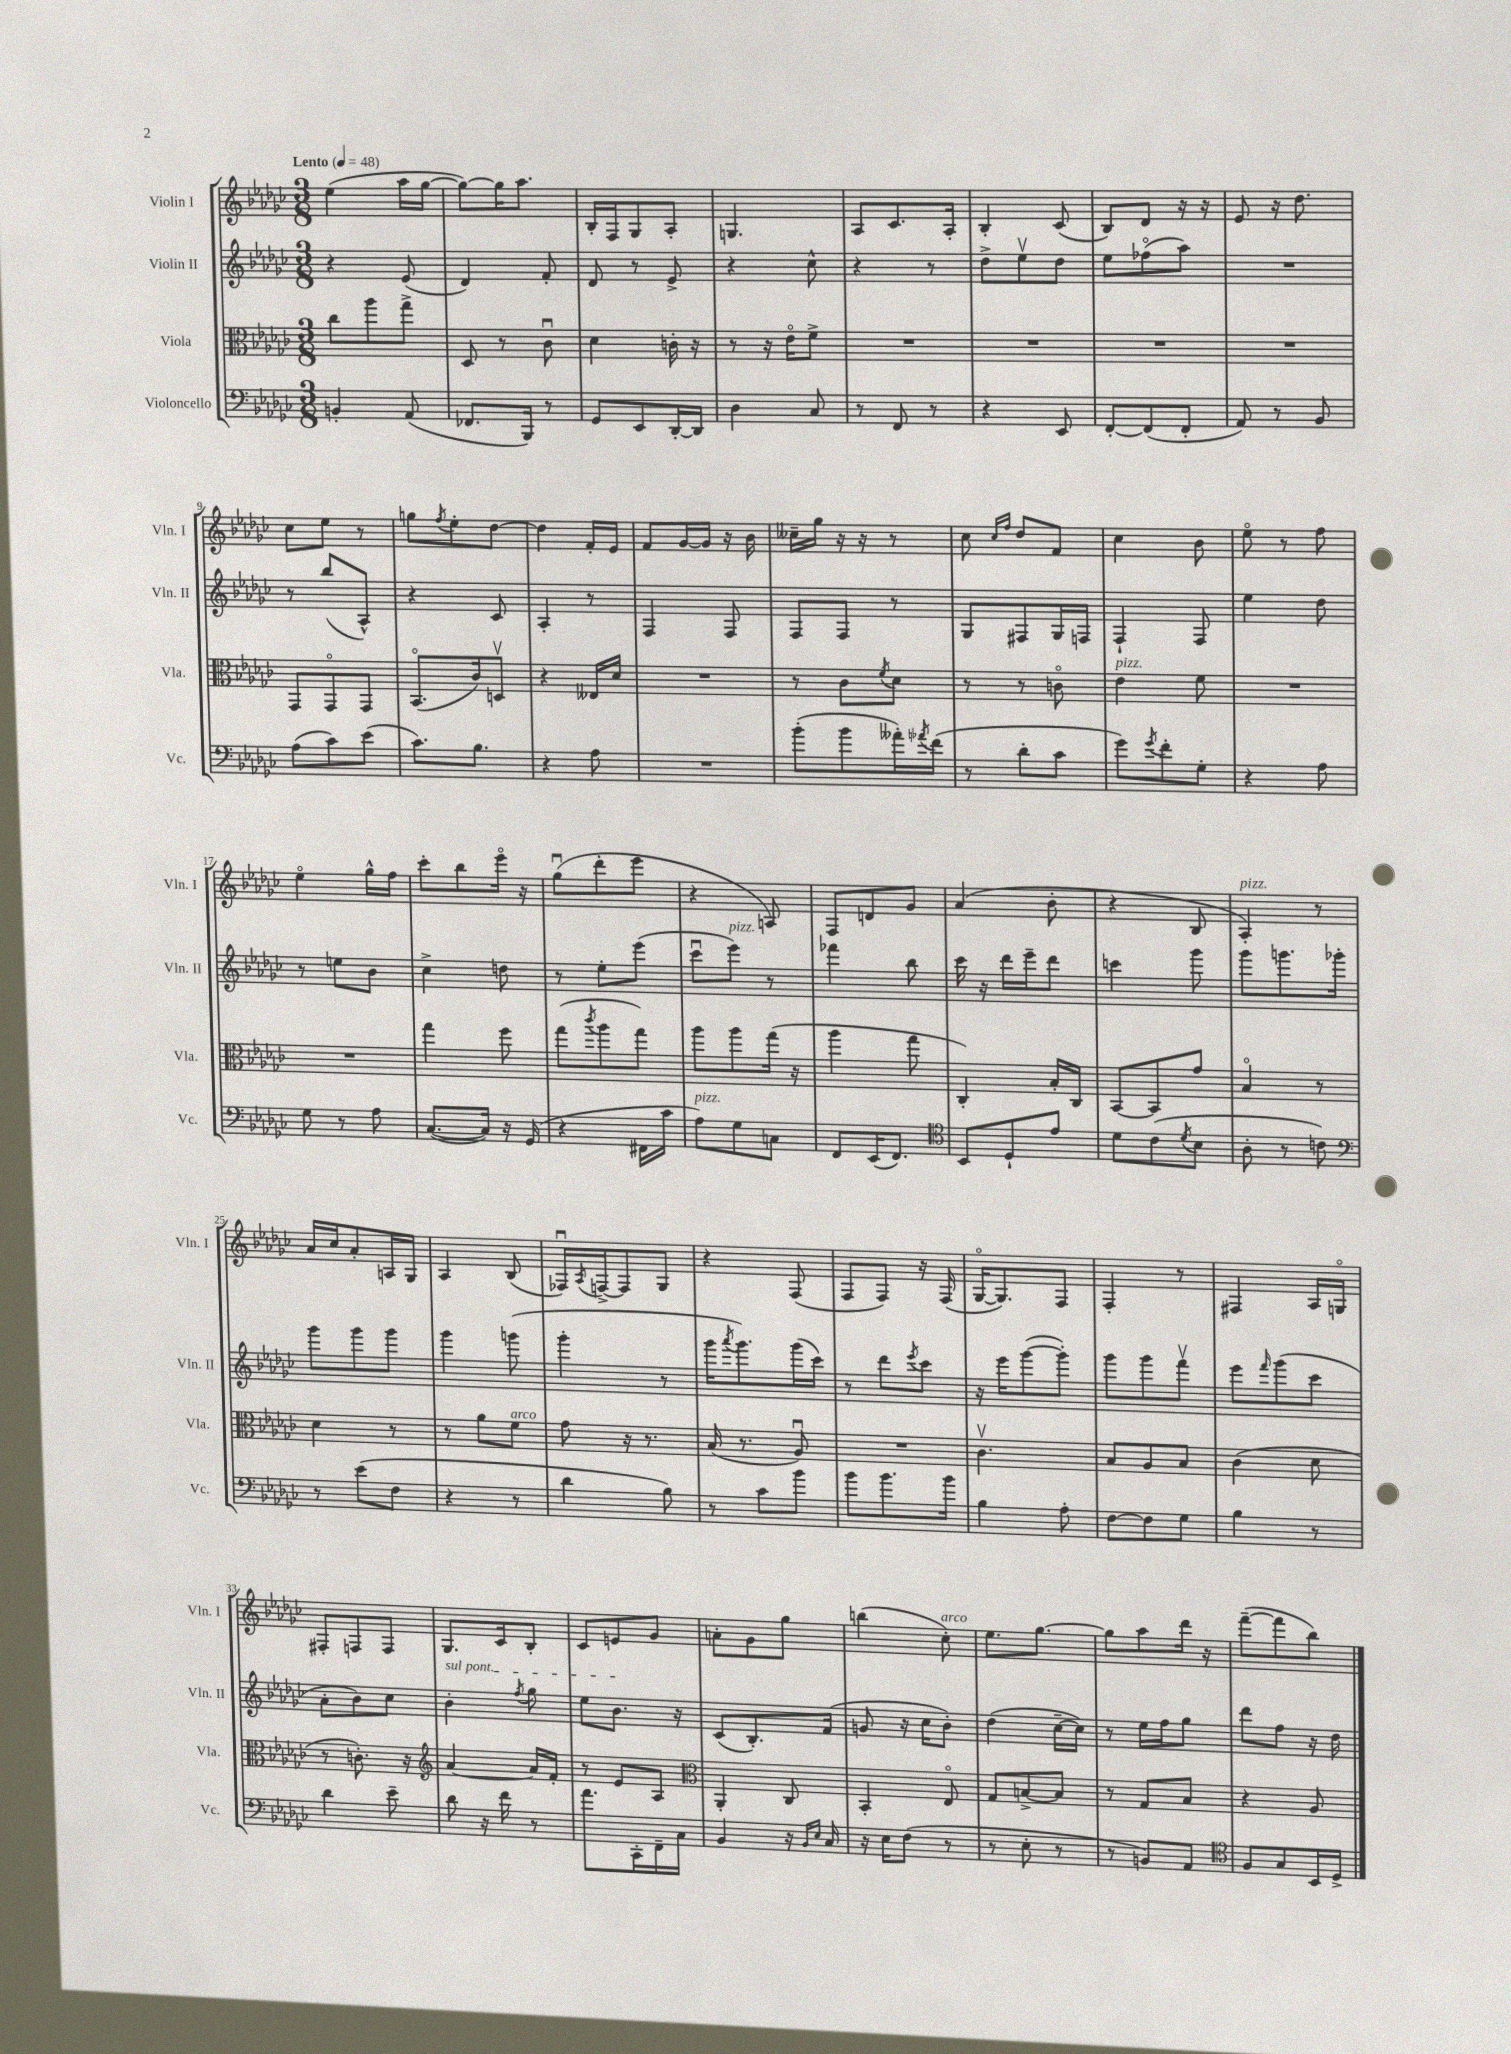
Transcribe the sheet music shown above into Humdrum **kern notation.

**kern	**kern	**kern	**kern
*staff4	*staff3	*staff2	*staff1
*clefF4	*clefC3	*clefG2	*clefG2
*k[b-e-a-d-g-c-]	*k[b-e-a-d-g-c-]	*k[b-e-a-d-g-c-]	*k[b-e-a-d-g-c-]
*M3/8	*M3/8	*M3/8	*M3/8
*MM48	*MM48	*MM48	*MM48
4BB'/	8cc-\L	4r	(4ee-\
.	8aa-\	.	.
(8AA-/	8gg-^\J	(8e-/	16aa-\LL
.	.	.	[16gg-\JJ
=	=	=	=
8.FF-/L	8D-/	4d-/)	8gg-\_L)
.	8r	.	16gg-\]K
16BBB-/Jk)	.	.	8.aa-\J
8r	8c-u\	8f'/	.
=	=	=	=
8GG-/L	4d-\	8d-/	16B-'/LL
.	.	.	16F/J
8EE-/	.	8r	8G-/
[16DD-'/L	16c'\	8e-^/	8A-'/J
16DD-/]JJ	16r	.	.
=	=	=	=
4D-\	8r	4r	4.G/
.	16r	.	.
.	16e-o\LK	.	.
8C-/	8f^\J	8cc-^^\	.
=	=	=	=
8r	4.r	4r	8A-/L
8FF/	.	.	8.c-/
8r	.	8r	.
.	.	.	16A-'/Jk
=	=	=	=
4r	4.r	8dd-^\L	4B-'/
.	.	8ee-v\	.
8EE-/	.	8dd-\J	(8c-/
=	=	=	=
[8FF'/L	4.r	8ee-\L	8B-/L)
(8FF/]	.	(8ff-o\	8d-/J
8FF'/J	.	8aa-\J)	16r
.	.	.	16r
=	=	=	=
8AA-/)	4.r	4.r	8e-/
8r	.	.	16r
.	.	.	8.dd-\
8BB-/	.	.	.
=	=	=	=
(8A-\L	8GG-/L	8r	8cc-\L
8c-\)	8GG-o/	(8bb-/L	8ee-\J
(8e-\J	8GG-/J	8A-^^/J)	8r
=	=	=	=
8.c-\L)	(8.BB-o/L	4r	8gg\L
.	.	.	8qff/
.	.	.	8ee-'\
8.B-\J	16c-/k)	.	.
.	8Dv/J	8c-/	[8dd-\J
=	=	=	=
4r	4r	4A-'/	4dd-\]
8A-\	16E--/LL	8r	16f'/LL
.	16d-/JJ	.	16e-/JJ
=	=	=	=
4.r	4.r	4F/	8f/L
.	.	.	[16g-/L
.	.	.	16g-/]JJ
.	.	8F/	16r
.	.	.	16b-\
=	=	=	=
(8b-'\L	8r	8F/L	16cc--~\LL
.	.	.	16gg-\JJ
8b-\	8c-\L	8F/J	16r
.	.	.	16r
.	8qf/	.	.
16a--'\L)	8d-\J	8r	8r
8qa-/	.	.	.
(16f\JJ	.	.	.
=	=	=	=
8r	8r	8G-/L	8cc-\
.	.	.	16qqcc-/LL
.	.	.	16qqff/JJ
8d-'\L	8r	8F#/	8dd-/L
8c-\J	8co\	16G-/L	8f/J
.	.	16F/JJ	.
=	=	=	=
8g-\L)	4e-\	4F`/	4cc-\
8qg-/	.	.	.
8f'\	.	.	.
8G-'\J	8f\	8F/	8b-\
=	=	=	=
4r	4.r	4ee-\	8ee-o\
.	.	.	8r
8A-\	.	8dd-\	8ff\
=	=	=	=
8G-\	4.r	8r	4ee-o\
8r	.	8ee\L	.
8A-\	.	8b-\J	16gg-^^\LL
.	.	.	16ff\JJ
=	=	=	=
([8.C-/L	4gg-\	4cc-^\	8ccc-'\L
.	.	.	8bb-\
16C-/]Jk)	.	.	.
16r	8ff\	8dd\	16eee-o\Jk
(16GG-/	.	.	16r
=	=	=	=
4r	(8gg-\L	8r	(8gg-u\L
.	8qccc-/	.	.
.	8aa-\	8ee-'\L	8ddd-'\
16FF#\LL	8gg-\J)	(8eee-\J	8eee-\J
16c-\JJ	.	.	.
=	=	=	=
8A-\L)	8aa-\L	8ccc-u\L	4r
8G-\	8aa-\	8eee-\J)	.
8C\J	(16gg-\Jk	8r	8A/)
.	16r	.	.
=	=	=	=
8FF/L	4aa-\	4fff-\	8F/L
(16EE-/K	.	.	8d/
8.FF/J)	.	.	.
.	8gg-\	8bb-\	8g-/J
=	=	=	=
*clefC4	*	*	*
8BB-/L	4C-'/)	16ccc-\	(4a-/
.	.	16r	.
8D-`/	.	16ddd-\LL	.
.	.	16eee-~\J	.
8e-/J	16B-'/LL	8ddd-\J	8b-'\
.	16C-/JJ	.	.
=	=	=	=
8d-\L	[8BB-/L	4ccc\	4r
(8c-\	8BB-/]	.	.
8qd-/	.	.	.
8B-\J	8g-/J	8ggg-\	8B-/
=	=	=	=
8A-'\	4B-o/	8ggg-\L	4A-'/)
8r	.	8.ggg\	.
8c\)	8r	.	8r
.	.	16ggg-'\Jk	.
=	=	=	=
*clefF4	*	*	*
8r	4d-\	8ggg-\L	16a-/LL
.	.	.	16cc-/J
(8e-\L	.	8ggg-\	8a-'/
8F\J	8r	8ggg-\J	16A/L
.	.	.	16G-/JJ
=	=	=	=
4r	8r	4ggg-\	4A-/
.	8a-\L	.	.
8r	8f\J	(8ggg\	(8B-/
=	=	=	=
4d-\	8g-\	4ggg-'\	16F-u/LL)
.	.	.	8qA-/
.	.	.	[16F^/J
.	16r	.	8F/]
.	8.r	.	.
8B-\)	.	8r	8G-/J
=	=	=	=
8r	(16B-/	16ggg-\LK	4r
.	.	8qaaa-/	.
.	8.r	8.ggg-\)	.
8c-\L	.	.	.
8b-\J	8A-u/)	(16ggg-\L	(8F/
.	.	16ccc-\JJ)	.
=	=	=	=
8b-\L	4.r	8r	8F/L
8.b-\	.	8ddd-\L	8F/J)
.	.	8qeee-/	.
.	.	8ccc-\J	16r
16b-\Jk	.	.	(16F/
=	=	=	=
4B-\	4.c-v\	16r	[16G-o/LK
.	.	16eee-\LK	8.G-/])
.	.	([8ggg-\	.
8A-'\	.	8ggg-'\]J)	8F/J
=	=	=	=
[8F\L	8B-/L	8ggg-\L	4F'/
8F\]	8A-/	8ggg-\	.
8G-\J	8B-/J	8fffv\J	8r
=	=	=	=
4B-\	(4c-\	8eee-\L	4F#/
.	.	16qqfff/	.
.	.	(8ggg-\	.
8r	8d-\	8ccc-\J	16A-/LL
.	.	.	16Go/JJ
=	=	=	=
4d-\	8r	8a-'\L	8F#'/L
.	8.c'\)	8b-\)	8F/
8e-~\	.	8cc-\J	8F/J
.	16r	.	.
=	=	=	=
*	*clefG2	*	*
8d-\	[4a-/	4b-'\	8.G-/L
16r	.	.	.
16f\	.	.	16c-/k
.	.	8qff/	.
8r	16a-/]LL	8gg-\	8B-'/J
.	16f'/JJ	.	.
=	=	=	=
8.a-\L	8r	8ee-\L	8c-/L
.	8e-/L	8.b-\J	8e/
16CC-'\L	.	.	.
16FF~\	8A-/J	.	8g-/J
16C-\JJ	.	16r	.
=	=	=	=
*	*clefC3	*	*
4BB-/	4AA-'/	(8c-/L	8a'\L
.	.	8.B-'/)	8g-\
16r	8C-/	.	8gg-\J
16qqBB-/LL	.	.	.
16qqE-/JJ	.	.	.
16C-/	.	(16f/Jk	.
=	=	=	=
16r	4BB-'/	8g/	(4bb\
16E-\LK	.	.	.
(8F\J	.	16r	.
.	.	16cc-\LK	.
8r	8E-o/	8b-'\J)	8cc-'\)
=	=	=	=
8r	8G-/L	(4dd-\	8.ee-\L
8E-'\	[8B^/	.	.
.	.	.	[8.gg-\J
8r	8B/]J	[16cc-~\LL	.
.	.	16cc-\]JJ)	.
=	=	=	=
8r	8r	8r	8gg-\]L
8BB/L)	8G-/L	16ee-\LL	8aa-\
.	.	16ff\J	.
8AA-/J	8B-/J	8gg-\J	16ddd-\Jk
.	.	.	16r
=	=	=	=
*clefC4	*	*	*
8F/L	4r	8ddd-\L	([8fff~\L
8G-/	.	8ff\J	8fff\]
16BB-/L	8A-/	16r	8bb-\J)
16D-^/JJ	.	16dd-\	.
==	==	==	==
*-	*-	*-	*-
